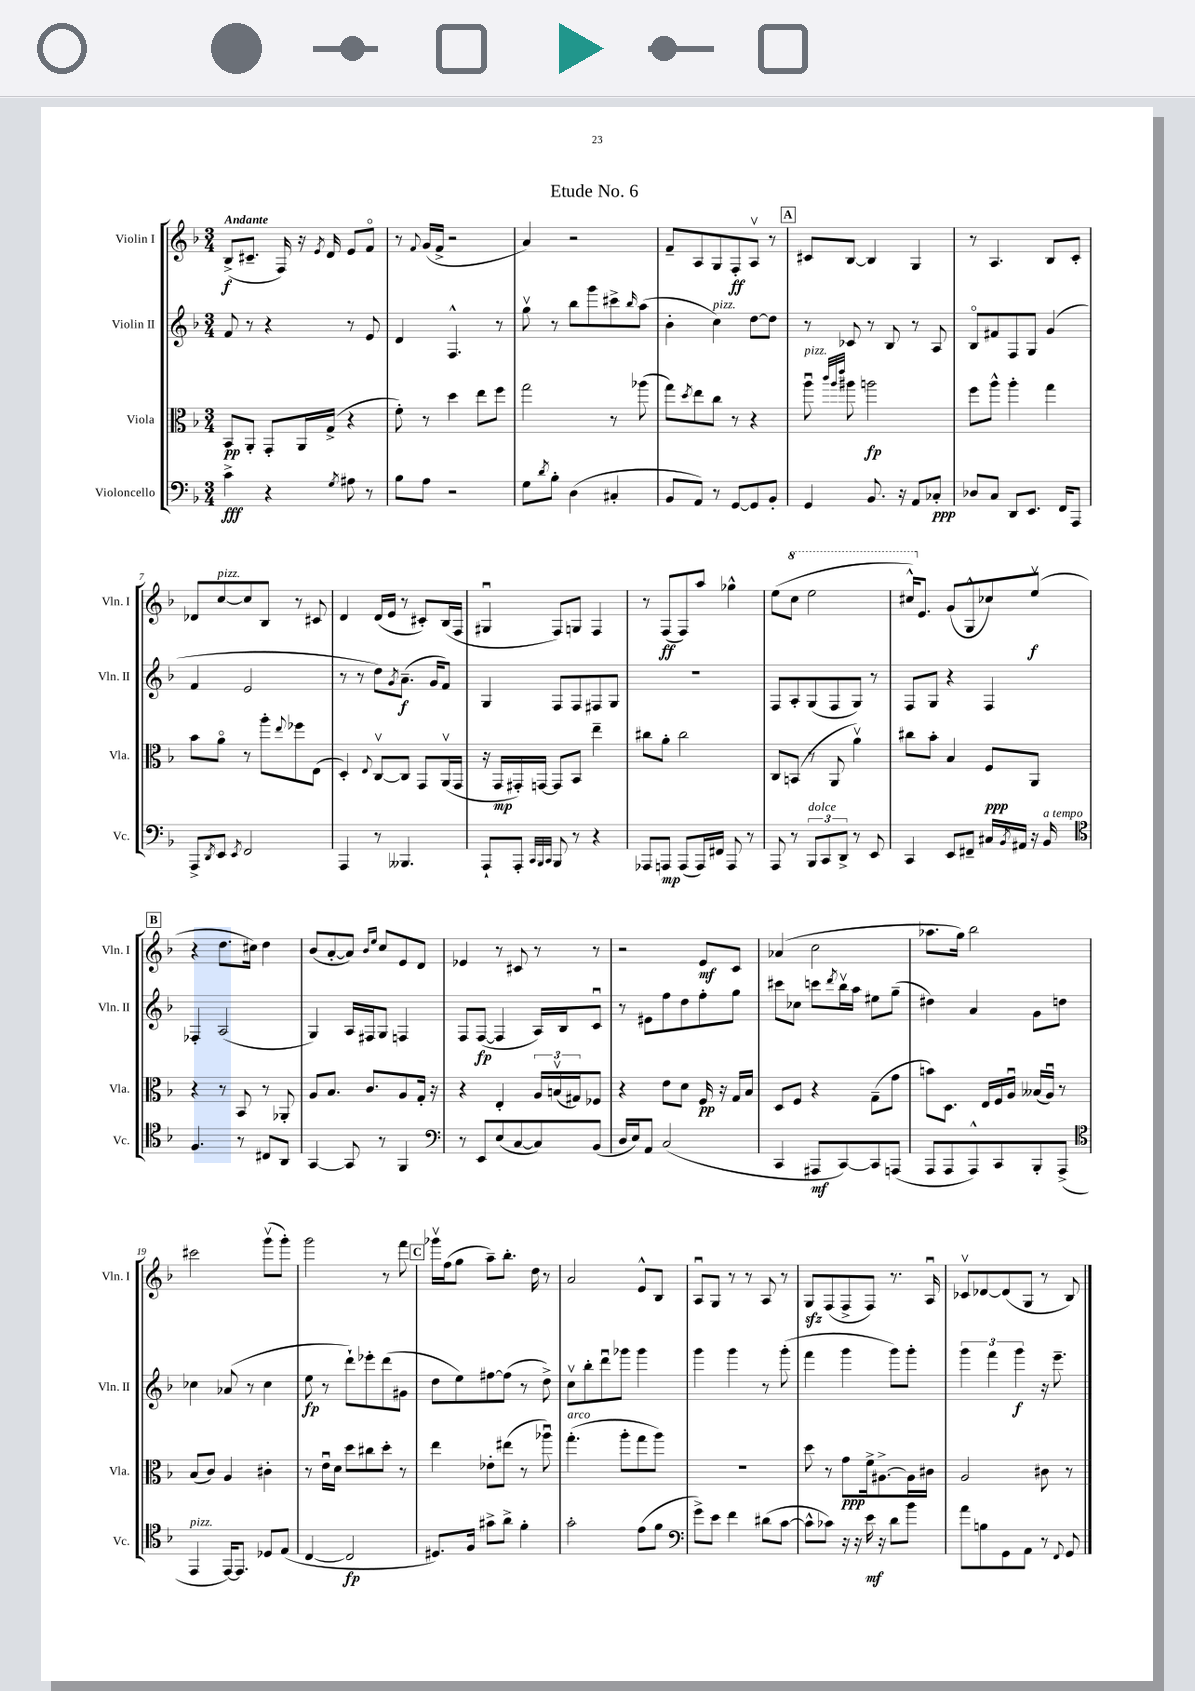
\header { title = "Etude No. 6" }
<<
\new StaffGroup <<
\new Staff = "s0" \with { instrumentName = "Violin I" shortInstrumentName = "Vln. I" } {
    \clef treble \key f \major \numericTimeSignature \time 3/4 \tempo "Andante"
    bes8->\f( cis'8.-- f16) r16 \acciaccatura { e'8 } d'16 e'8 f'8\flageolet |
    r8 \appoggiatura { f'8 } g'16( f'16-> r2 |
    a'4) r2 |
    f'8-- a8 g8 f8-.\ff a8\upbow r8 |
    \mark \markup { \box "A" } cis'8 bes8~ bes4 g4 |
    r8 a4. bes8 c'8-. |
    des'8 c''8~^\markup { \italic "pizz." } c''8 bes8 r8 cis'8 |
    d'4 d'16( e'16 r8 cis'8-.) bes16( f16 |
    gis4\downbow f8) g8 f4 |
    r8 f8\ff( f8) a''8 ges''4-^ |
    e''8( \ottava #1 c'''8 e'''2 |
    cis'''16-^) \ottava #0 e'8. g'8( g8-^ ces''8) e''8\upbow\f( |
    \mark \markup { \box "B" } r4 d''8. cis''16) d''4 |
    bes'8( a'8~-. a'8) \grace { bes'16 e''16 } c''8 e'8 d'8 |
    ees'4 r8 cis'8 r8 r8 |
    r2 e'8\mf c'8 |
    aes'4( c''2 |
    aes''8. g''16) bes''2 |
    cis'''2 g'''8\upbow( g'''8-.) |
    g'''2 r8 f'''8 |
    \mark \markup { \box "C" } ges'''16\upbow f''16( g''8 a''8--) bes''8.-. d''16 r8 |
    a'2 e'8-^ bes8 |
    a8\downbow g8 r8 r8 a8 r8 |
    g8\sfz f8( f8-> f8) r8. a16\downbow |
    ces'8\upbow des'8~ des'8( g8 r8 bes8) \bar "|." |
}
\new Staff = "s1" \with { instrumentName = "Violin II" shortInstrumentName = "Vln. II" } {
    \clef treble \key f \major \numericTimeSignature \time 3/4
    f'8 r8 r4 r8 e'8 |
    d'4 f4.-^ r8 |
    g''8\upbow r8 bes''8 g'''8 cis'''8-> \grace { bes''16 } a''8( |
    bes'4-. c''4^\markup { \italic "pizz." }) d''8~ d''8 |
    \mark \markup { \box "A" } r8 ces'8 r8 bes8 r8 a8 |
    bes8\flageolet fis'8 f8 g8 g'4( |
    f'4 e'2 |
    r8 r8 d''8) \acciaccatura { g'8 } a'8.--\f( g'16 f'8) |
    g4 f8 f8 fis8 g8 |
    R2. |
    f8 a8-. g8( f8 g8) r8 |
    f8 g8 r4 f4 |
    \mark \markup { \box "B" } fes4-. a2( |
    g4) a16 fis16 g8 f4 |
    f8 f8~\fp( f4 a16) bes16 c'8\downbow |
    r8 eis'8 f''8 d''8 f''8-. g''8 |
    cis'''8 ces''8 c'''8 \acciaccatura { d'''8 } bes''16\upbow a''16 eis''8 g''8--( |
    dis''4) a'4 g'8 d''8 |
    ces''4 aes'8( r8 ces''4 |
    e''8\fp r8 d'''8-!) ees'''8-. d'''8( gis'8 |
    \mark \markup { \box "C" } d''8 e''8) fis''8~ fis''8( r8 d''8->) |
    c''8\upbow bes''8-. d'''8\downbow ges'''8 ges'''4 |
    g'''4 g'''4 r8 g'''8-.( |
    f'''4 g'''4 g'''8) g'''8-. |
    \tuplet 3/2 { g'''4 f'''4 g'''4\f } r16 e'''8.-- \bar "|." |
}
\new Staff = "s2" \with { instrumentName = "Viola" shortInstrumentName = "Vla." } {
    \clef alto \key f \major \numericTimeSignature \time 3/4
    bes,8\pp a,8-. g,8-. a,16 g16->( r4 |
    f'8-.) r8 d''4 e''8 f''8 |
    g''2 r8 aes''8( |
    g''8) \acciaccatura { d''8 } e''8 c''8 r8 r4 |
    \mark \markup { \box "A" } a''8\downbow^\markup { \italic "pizz." } \grace { c'''32 a''32 e'''32 } ais''8 a''2\fp |
    f''8 a''8-^ a''4-. g''4 |
    bes'8 a'8\flageolet r8 a''8-. \appoggiatura { e''8 } fes''8 e8( |
    d4-.) \appoggiatura { e8 } c8~\upbow c8 g,8 a,16\upbow( g,16 |
    r16 g,16\mp gis,16-.) g,16~ g,8 bes,8 e''4-- |
    cis''8 a'8-. cis''2 |
    c8 b,8( r8 a,8 a'4\upbow) |
    cis''8 bes'8-. bes4 f8\ppp a,8 |
    \mark \markup { \box "B" } r4 r8 bes,8 r8 aes,8-. |
    a8 bes8. c'8. a8 g16-. r16 |
    r4 e4-. \tuplet 3/2 { a16 b16\upbow( gis16) } fes8 |
    r4 e'8 d'8 f16\pp r16 g16 bes16 |
    d8 f8 r4 g8--( g'8 |
    b'8) d8. e16 f16 a16\downbow beses16( a16\downbow) r8 |
    bes8( c'8) a4 cis'4-. |
    r8 e'16\downbow d'16 d''8 cis''8 d''8-. r8 |
    \mark \markup { \box "C" } e''4 ees'8-. eis''8( r8 aes''8\downbow) |
    g''4.-.^\markup { \italic "arco" }( a''8-. g''8 a''8) |
    R2. |
    d''8 r8 g'8\ppp f'16-> ais8.~-> ais16 cis'16 |
    a2 cis'8 r8 \bar "|." |
}
\new Staff = "s3" \with { instrumentName = "Violoncello" shortInstrumentName = "Vc." } {
    \clef bass \key f \major \numericTimeSignature \time 3/4
    c'4->\fff r4 \acciaccatura { g8 } ais8 r8 |
    bes8 a8 r2 |
    g8 \acciaccatura { d'8 } bes8-. d4( cis4-. |
    bes,8 a,8) r8 g,8~ g,8 bes,8-. |
    \mark \markup { \box "A" } g,4 bes,8. r16 a,8 ces8-.\ppp |
    des8 c8 d,8 e,8. f,16 a,,8 |
    a,,8-> \acciaccatura { d,8 } e,8 \acciaccatura { e,8 } f,2 |
    a,,4 r8 beses,,4. |
    a,,8-! a,,8-. \grace { c,32 bes,,32 c,32 } bes,,8 r8 r4 |
    aes,,8 a,,8\mp a,,8( a,,16) fis,16 a,,8 r8 |
    a,,8 r8 \tuplet 3/2 { bes,,8^\markup { \italic "dolce" } c,8 d,8-> } r8 e,8 |
    c,4 e,8 fis,8-- cis16 \acciaccatura { bes,8 } ais,16 r16 bes,16^\markup { \italic "a tempo" } |
    \mark \markup { \box "B" } \clef tenor f4. r8 cis8 a,8 |
    g,4~ g,8 r8 f,4 |
    \clef bass r8 e,8 e8( c8~ c8) bes,8( |
    d16 e16) a,8 c2( |
    c,4 ais,,8\mf c,8~) c,8 a,,8( |
    a,,8 a,,8 a,,8-^) c,8 bes,,8-. a,,8->( |
    \clef tenor e,4^\markup { \italic "pizz." } e,16~) e,8. des8 e8( |
    c4~ c2\fp |
    \mark \markup { \box "C" } dis8.) f16 gis'8-> a'8-> f'4-. |
    g'2-. e'8( f'8 |
    \clef bass g'8->) e'8 f'4 dis'8( c'8~ |
    c'8-^ ces'8) r16 r16 e'16\mf r16 d'8 bes'8 |
    a'8 b8 g,8 a,8 r8 \appoggiatura { f,8 } g,8 \bar "|." |
}
>>
>>
